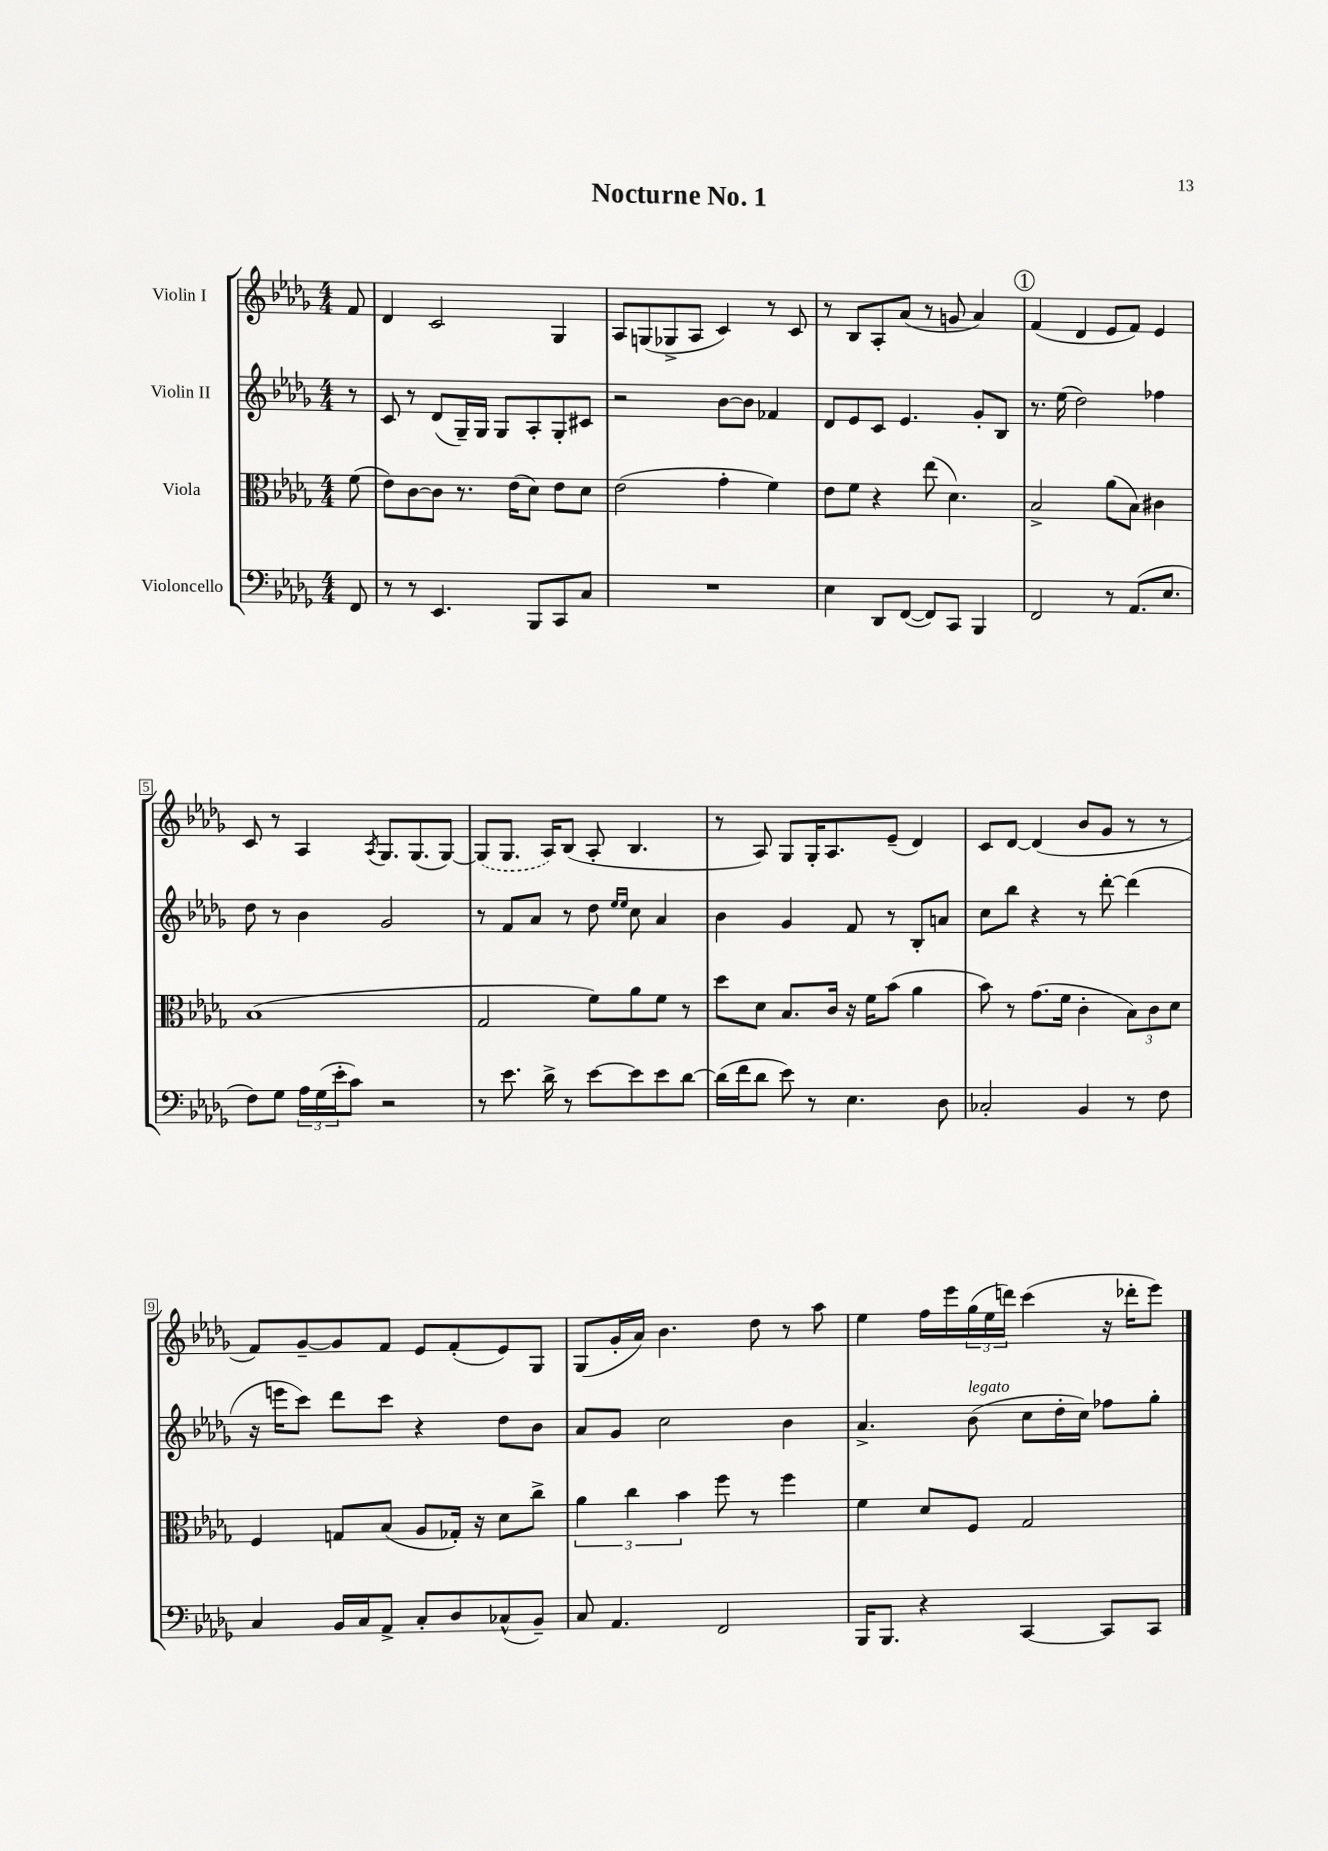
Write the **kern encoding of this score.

**kern	**kern	**kern	**kern
*staff4	*staff3	*staff2	*staff1
*clefF4	*clefC3	*clefG2	*clefG2
*k[b-e-a-d-g-]	*k[b-e-a-d-g-]	*k[b-e-a-d-g-]	*k[b-e-a-d-g-]
*M4/4	*M4/4	*M4/4	*M4/4
8FF/	(8f\	8r	8f/
=	=	=	=
8r	8e-\L)	8c/	4d-/
8r	[8c\	8r	.
4.EE-/	8c\]J	(8d-/L	2c/
.	8.r	16G-~/L)	.
.	.	16G-/JJ	.
.	.	8G-/L	.
.	(16e-\LK	.	.
8BBB-/L	8d-\J)	8A-'/	.
8CC/	8e-\L	8G-'/	4G-/
8C/J	8d-\J	8c#/J	.
=	=	=	=
1r	(2e-\	2r	8A-/L
.	.	.	(8G/
.	.	.	8G-^/
.	.	.	8A-/J
.	4g-'\	[8b-\L	4c/)
.	.	8b-\]J	.
.	4f\)	4f-/	8r
.	.	.	8c/
=	=	=	=
4E-\	8e-\L	8d-/L	8r
.	8f\J	8e-/	8B-/L
8DD-/L	4r	8c/J	8A-'/
([8FF/J	.	4.e-/	(8a-/J
8FF/]L)	(8ee-\	.	8r
8CC/J	4.d-\)	.	8g/
4BBB-/	.	8g-'/L	4a-/)
.	.	8B-/J	.
=	=	=	=
2FF/	2B-^/	8.r	(4f/
.	.	(16ee-\	.
.	.	2dd-\)	4d-/
8r	(8a-\L	.	8e-/L
(8.AA-/L	8B-\J)	.	8f/J)
.	4c#\	4ff-\	4e-/
8.E-/J	.	.	.
=	=	=	=
8F\L)	(1B-	8dd-\	8c/
8G-\J	.	8r	8r
24A-\LL	.	4b-\	4A-/
(24G-\	.	.	.
24e-'\J	.	.	.
8c\J)	.	.	.
.	.	.	8qA-/
2r	.	2g-/	8.G-/L
.	.	.	(8.G-/
.	.	.	[8G-/J)
=	=	=	=
8r	2G-/	8r	(8G-/]L
8.e-\	.	8f/L	8.G-/J
.	.	8a-/J	.
16d-^\	.	.	16A-/LK)
8r	.	8r	(8B-/J
[8e-\L	8f\L)	8dd-\	8A-'/
.	.	16qqee-/LL	.
.	.	16qqee-/JJ	.
8e-\]	8a-\	8cc\	4.B-/
8e-\	8f\J	4a-/	.
[8d-\J	8r	.	.
=	=	=	=
(16d-\]LL	8dd-\L	4b-\	8r
16f\J	.	.	.
8d-\J	8d-\J	.	8A-/)
8e-\)	8.B-/L	4g-/	8G-/L
8r	.	.	16G-'/K
.	16c/Jk	.	8.A-/
4.E-\	16r	8f/	.
.	16f\LK	.	.
.	(8b-\J	8r	(8e-~/J
.	4a-\	8B-'/L	4d-/)
8D-\	.	8a/J	.
=	=	=	=
2C-'/	8b-\)	8cc\L	8c/L
.	8r	8bb-\J	[8d-/J
.	(8.g-\L	4r	(4d-/]
.	16f\Jk	.	.
4BB-/	4c'\	8r	8b-/L
.	.	[8ddd-'\	8g-/J
8r	12B-\L)	(4ddd-\]	8r
.	12c\	.	.
8F\	.	.	8r
.	12d-\J	.	.
=	=	=	=
4C/	4F/	16r	8f/L)
.	.	16eee\LK	.
.	.	8ccc\J)	[8g-~/
16BB-/LL	8G/L	8ddd-\L	8g-/]
16C/J	.	.	.
8AA-^/J	(8B-/J	8ccc\J	8f/J
8C'/L	8A-/L	4r	8e-/L
8D-/	16G-'/Jk)	.	(8f'/
.	16r	.	.
(8C-^^/	8d-\L	8dd-\L	8e-/)
8BB-~/J)	8cc^\J	8b-\J	8G-/J
=	=	=	=
8C/	6a-\	8a-/L	(8G-/L
4.AA-/	.	8g-/J	16g-'/L
.	6cc\	.	.
.	.	.	16a-/JJ)
.	.	2cc\	4.b-\
.	6b-\	.	.
2FF/	8ff\	.	.
.	8r	.	8dd-\
.	4ff\	4b-\	8r
.	.	.	8aa-\
=	=	=	=
16BBB-/LK	4f\	4.a-^/	4ee-\
8.BBB-/J	.	.	.
4r	8d-/L	.	16ff\LL
.	.	.	16eee-\
.	8F/J	(8b-\	(24gg-\
.	.	.	24ee-\
.	.	.	24ddd\JJ)
[4CC/	2G-/	8cc\L	(4ccc\
.	.	16dd-'\L	.
.	.	16cc\JJ)	.
8CC/]L	.	8ff-\L	16r
.	.	.	16ddd-'\LK
8CC/J	.	8gg-'\J	8eee-\J)
==	==	==	==
*-	*-	*-	*-
